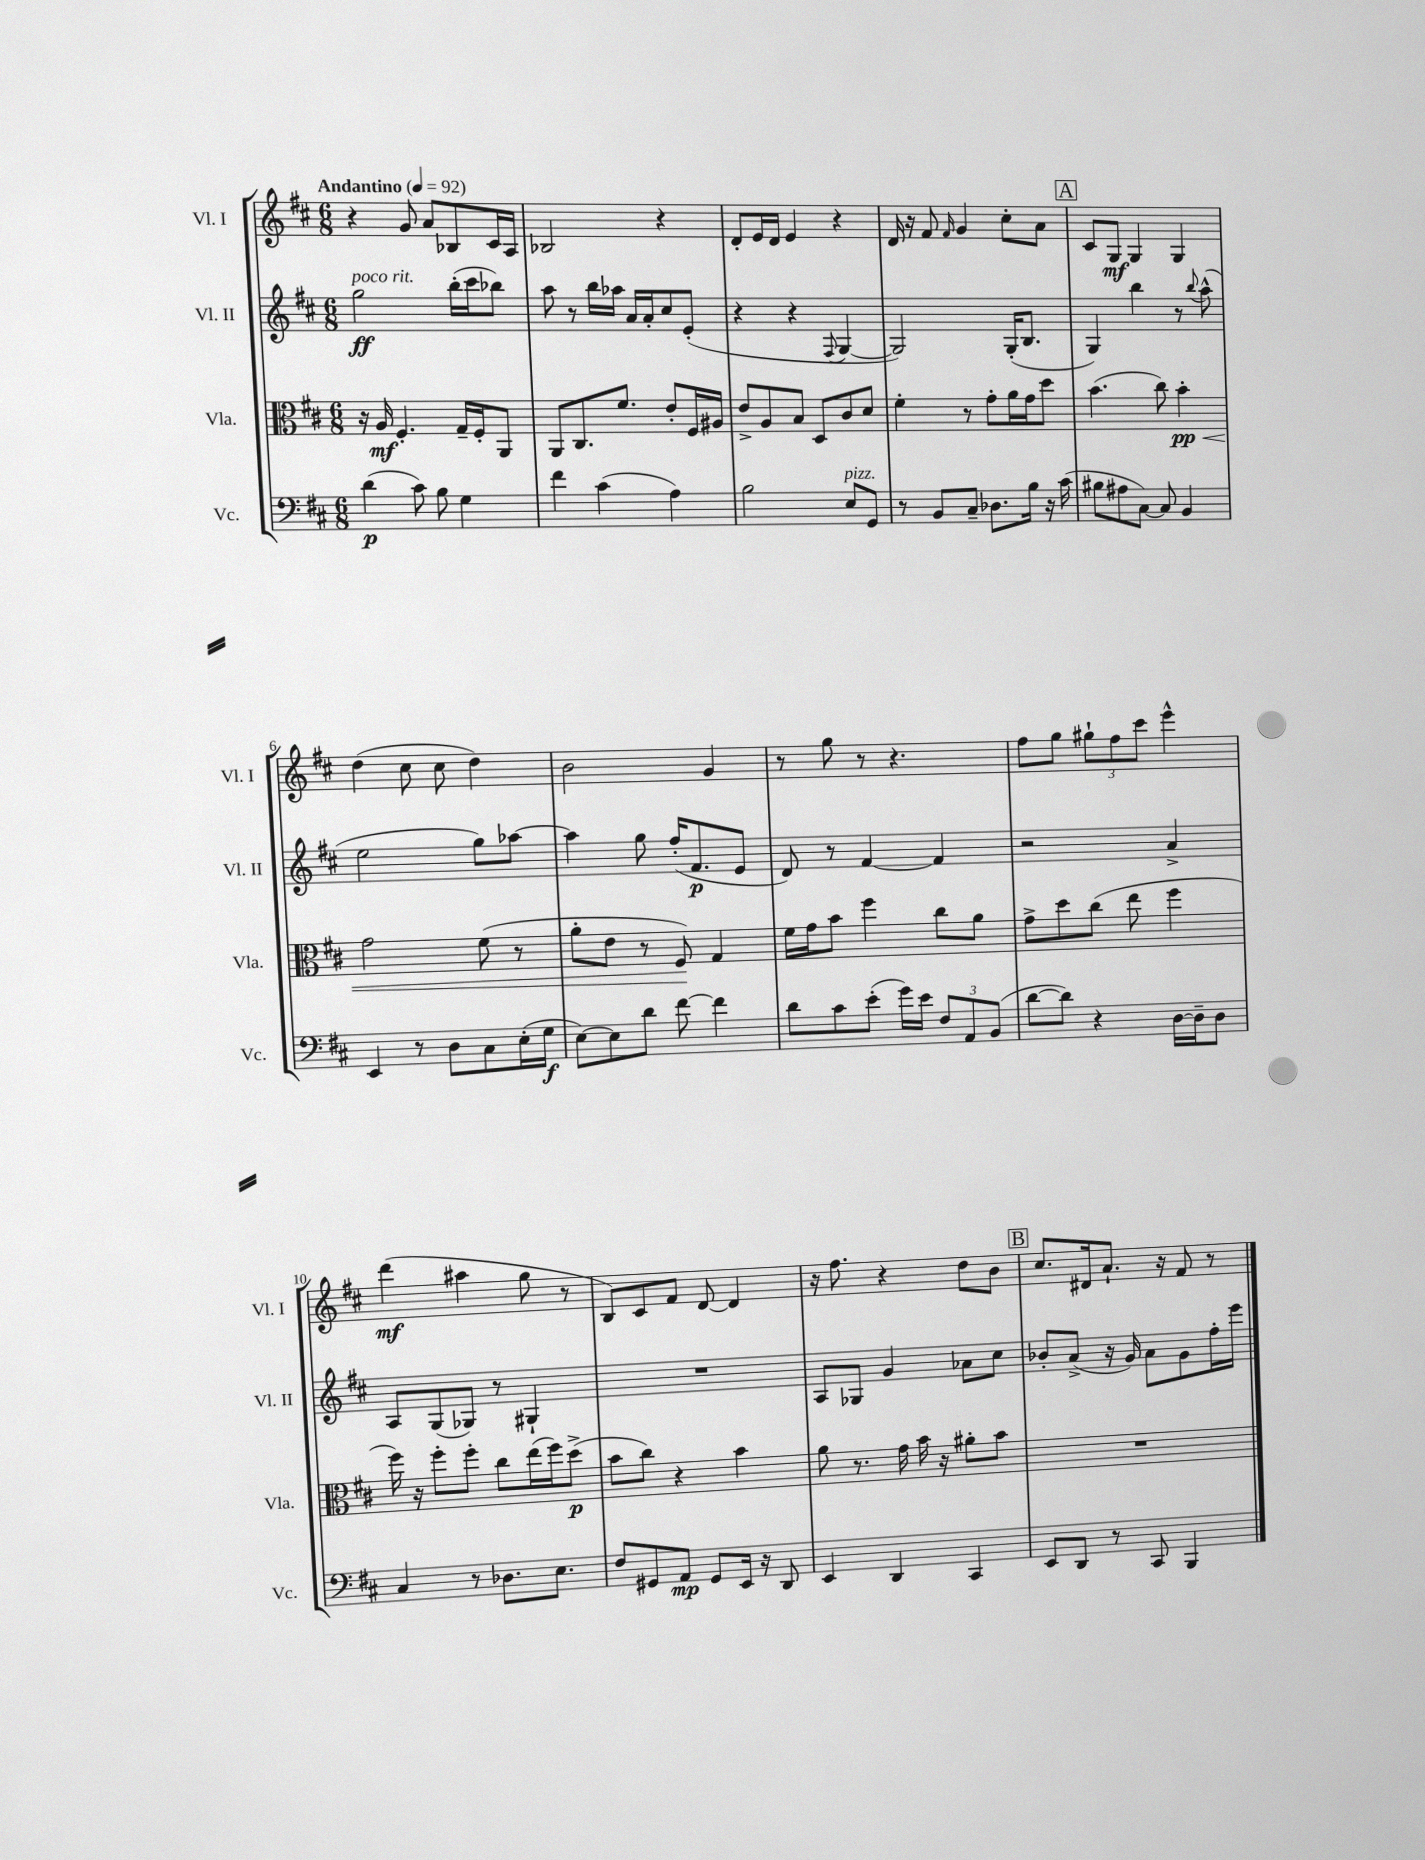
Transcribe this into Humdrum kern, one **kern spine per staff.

**kern	**kern	**kern	**kern
*staff4	*staff3	*staff2	*staff1
*clefF4	*clefC3	*clefG2	*clefG2
*k[f#c#]	*k[f#c#]	*k[f#c#]	*k[f#c#]
*M6/8	*M6/8	*M6/8	*M6/8
*MM92	*MM92	*MM92	*MM92
(4d\	16r	2gg\	4r
.	16A/	.	.
.	4.F#'/	.	.
8c#\)	.	.	8g/
8B\	.	.	8a/L
4G\	16G~/LL	(16bb'\LL	8B-/
.	16F#'/J	16ccc#\J	.
.	8AA/J	8bb-\J)	16c#/L
.	.	.	16A/JJ
=	=	=	=
4f#\	8AA/L	8aa\	2B-/
.	8.C#/	8r	.
(4c#\	.	16bb\LL	.
.	8.f#/J	16aa-\JJ	.
.	.	16a/LL	.
.	.	16a'/J	.
4A\)	8e'/L	8cc#/	4r
.	16F#/L	(8e'/J	.
.	16A#/JJ	.	.
=	=	=	=
2B\	8e^/L	4r	8d'/L
.	8A/	.	16e/L
.	.	.	16d/JJ
.	8B/J	4r	4e/
.	8D/L	.	.
.	.	8qqF#/	.
8E/L	8c#/	[4G/	4r
8GG/J	8d/J	.	.
=	=	=	=
8r	4f#'\	2G/])	16d/
.	.	.	16r
8BB/L	.	.	8f#/
.	.	.	16qqf#/
8C#~/J	8r	.	4g/
8.D-\L	8g'\L	.	.
.	16a\L	(16G'/LK	8cc#'\L
16B\Jk	16g\J	8.B/J	.
16r	8dd\J	.	8a\J
(16c#\	.	.	.
=	=	=	=
8B#\L	(4.b\	4G/)	8c#/L
8A#\	.	.	8G/J
[8C#\J)	.	4bb\	4G/
8C#/]	8cc#\)	.	.
4BB/	4b'\	8r	4G/
.	.	8qqbb/	.
.	.	(8aa^^\	.
=	=	=	=
4EE/	2g\	2ee\	(4dd\
8r	.	.	8cc#\
8D\L	.	.	8cc#\
8C#\	(8f#\	8gg\L)	4dd\)
(16E'\L	8r	[8aa-\J	.
16G\JJ	.	.	.
=	=	=	=
[8E\L)	8a'\L	4aa-\]	2b\
8E\]	8e\J	.	.
8d\J	8r	8gg\	.
[8f#\	8F#/)	(16ff#'/LK	.
.	.	8.f#/	.
4f#\]	4G/	.	4g/
.	.	8e/J	.
=	=	=	=
8d\L	16f#\LL	8d/)	8r
.	16g\J	.	.
8c#\	8b\J	8r	8gg\
(8e'\J	4ff#\	[4f#/	8r
16g\LL)	.	.	4.r
16e\JJ	.	.	.
12F#/L	8cc#\L	4f#/]	.
12AA/	.	.	.
.	8a\J	.	.
(12BB/J	.	.	.
=	=	=	=
[8d\L	8g^\L	2r	8ff#\L
8d\]J)	8dd\	.	8gg\J
4r	(8cc#\J	.	12gg#`\L
.	.	.	12ff#\
.	8ee\	.	.
.	.	.	12ccc#\J
[16D\LL	4ff#\	4a^/	4eee^^\
16D~\]J	.	.	.
8D\J	.	.	.
=	=	=	=
4C#/	16ff#\)	8A/L	(4ddd\
.	16r	.	.
.	8ff#'\L	(8G/	.
8r	8ff#'\J	8G-/J)	4aa#\
8.D-\L	8cc#\L	8r	.
.	(16ee\L	4G#`/	8gg\
8.E\J	16ff#\J)	.	.
.	(8dd^\J	.	8r
=	=	=	=
8F#/L	8b\L	2.r	8B/L)
8GG#/	8cc#\J)	.	8c#/
8AA/J	4r	.	8f#/J
8GG#/L	.	.	[8d/
16EE/Jk	4b\	.	4d/]
16r	.	.	.
8DD/	.	.	.
=	=	=	=
4EE/	8a\	8A/L	16r
.	.	.	8.ff#\
.	8.r	8G-/J	.
4DD/	.	4g/	4r
.	16g\	.	.
.	16b\	.	.
.	16r	.	.
4CC#/	8a#'\L	8a-\L	8dd\L
.	8b\J	8cc#\J	8b\J
=	=	=	=
8EE/L	2.r	8b-'/L	8.cc#/L
8DD/J	.	(8a^/J	.
.	.	.	16d#/k
8r	.	16r	8.a`/J
.	.	16g/)	.
8CC#/	.	8a\L	.
.	.	.	16r
4BBB/	.	8g\	8f#/
.	.	16ff#'\L	8r
.	.	16eee\JJ	.
==	==	==	==
*-	*-	*-	*-
